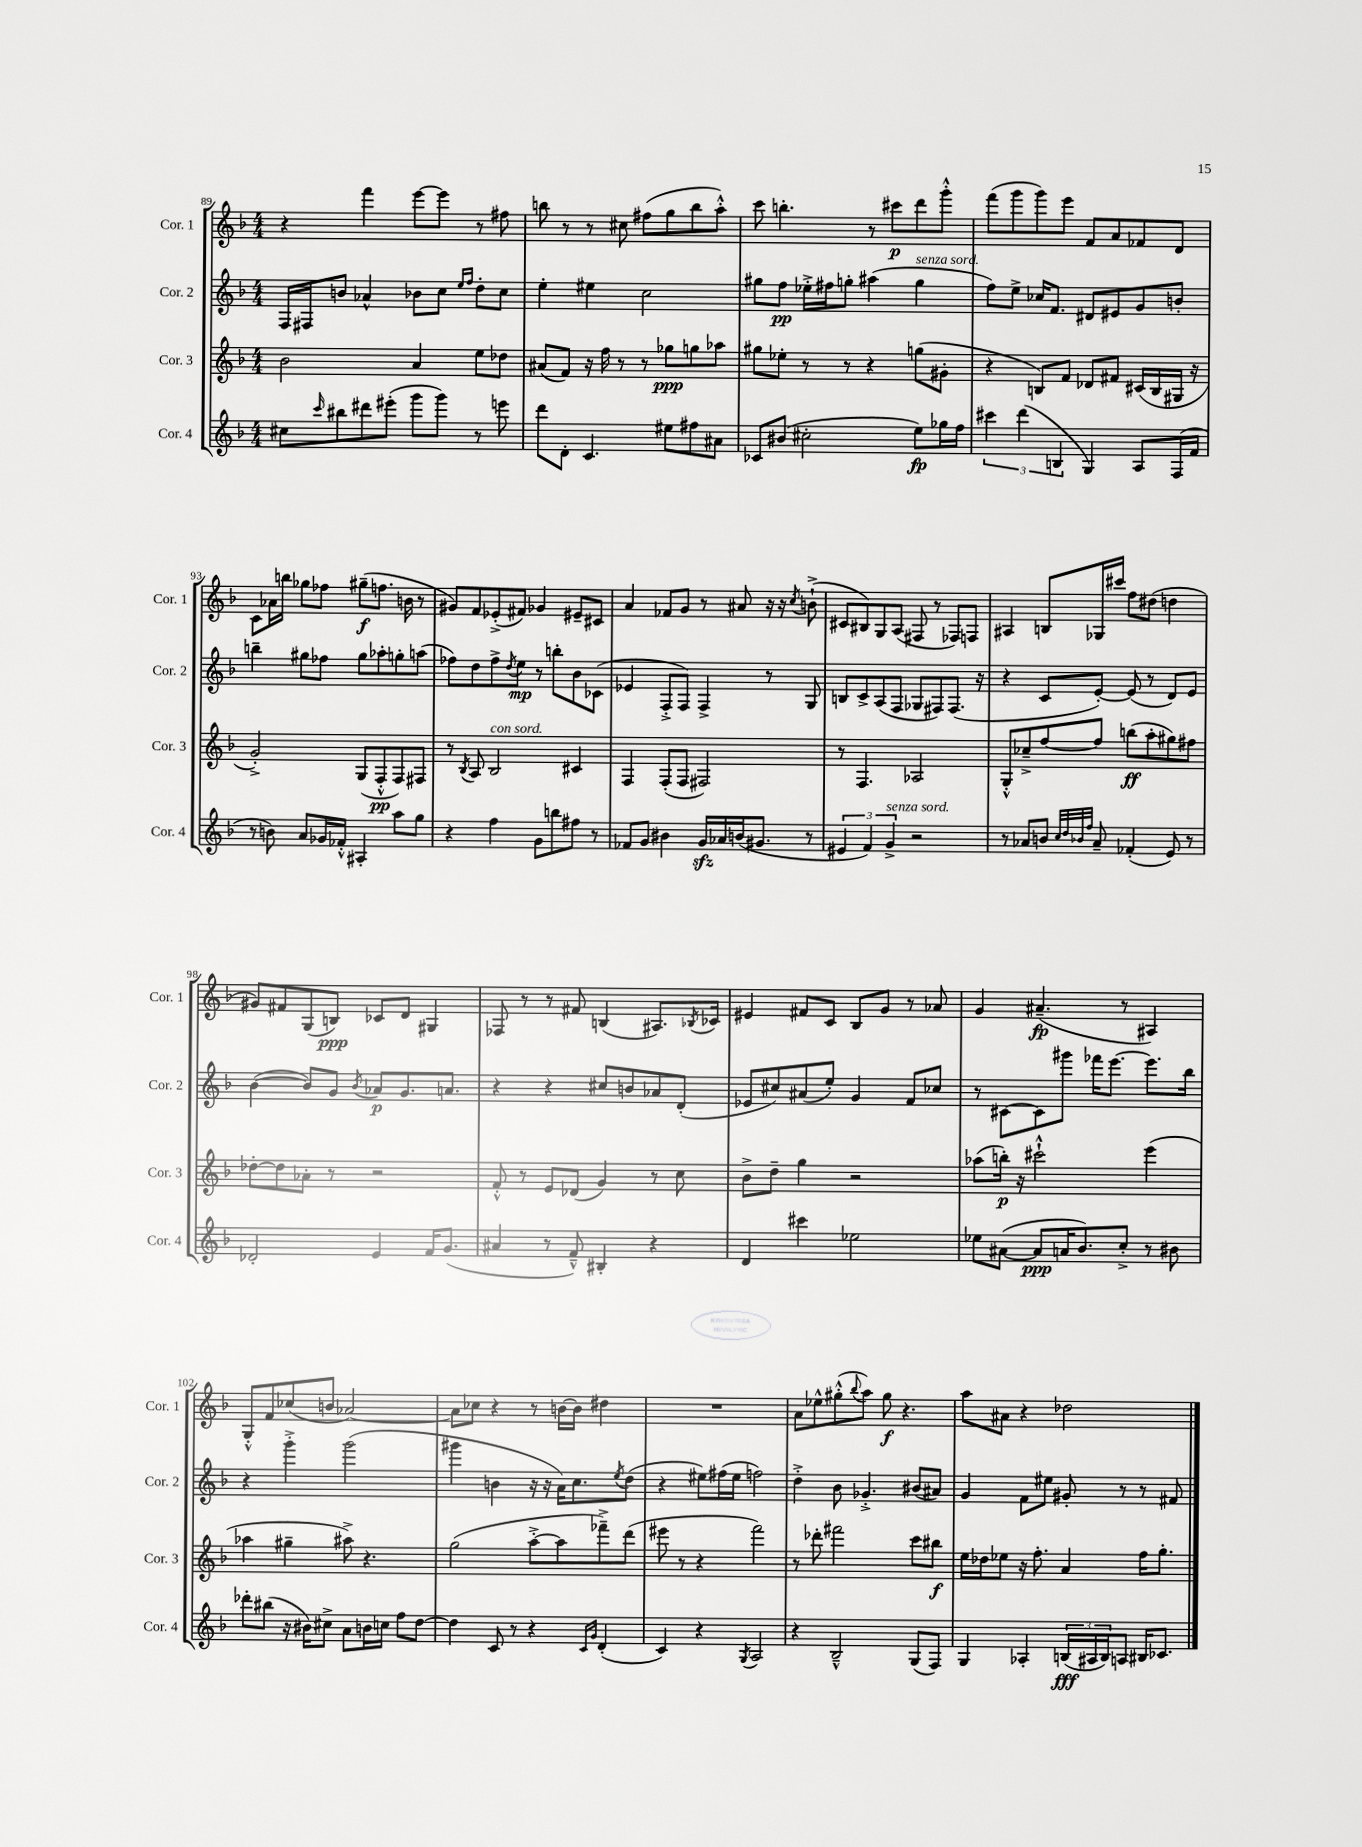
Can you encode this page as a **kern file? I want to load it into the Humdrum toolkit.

**kern	**dynam	**kern	**dynam	**kern	**dynam	**kern	**dynam
*part4	*part4	*part3	*part3	*part2	*part2	*part1	*part1
*staff4	*staff4	*staff3	*staff3	*staff2	*staff2	*staff1	*staff1
*I"Cor. 4	*	*I"Cor. 3	*	*I"Cor. 2	*	*I"Cor. 1	*
*I'Cor. 4	*	*I'Cor. 3	*	*I'Cor. 2	*	*I'Cor. 1	*
*clefG2	*	*clefG2	*	*clefG2	*	*clefG2	*
*k[b-]	*	*k[b-]	*	*k[b-]	*	*k[b-]	*
*M4/4	*	*M4/4	*	*M4/4	*	*M4/4	*
=89	=89	=89	=89	=89	=89	=89	=89
8cc#X\L	.	2b-\	.	16F/LL	.	4r	.
.	.	.	.	16F#X/J	.	.	.
16qqccc/	.	.	.	.	.	.	.
8bb#X\	.	.	.	8bn/J	.	.	.
8ddd#X\	.	.	.	4a-X^^/	.	4fff\	.
(8eee#X'\J	.	.	.	.	.	.	.
8ggg\L	.	4a/	.	8b-X\L	.	[8eee\L	.
8ggg\J)	.	.	.	8cc\J	.	8eee\J]	.
.	.	.	.	16qqee/LL	.	.	.
.	.	.	.	16qqff/JJ	.	.	.
8r	.	8ee\L	.	8dd'\L	.	8r	.
8eeen\	.	8dd-X\J	.	8cc\J	.	8ff#X\	.
=90	=90	=90	=90	=90	=90	=90	=90
8ddd\L	.	(8a#X/L	.	4ee'\	.	8bbn\	.
8d'\J	.	8f/J)	.	.	.	8r	.
4.c/	.	16r	.	4ee#X\	.	8r	.
.	.	16ff\	.	.	.	.	.
.	.	8r	.	.	.	8cc#X\	.
.	.	8r	.	2cc\	.	(8ff#X\L	.
8ee#X\L	.	8gg-X\L	ppp	.	.	8gg\	.
8ff#X\	.	8ggn\	.	.	.	8bb\	.
8a#X\J	.	8aa-X\J	.	.	.	8aa'^^\J)	.
=91	=91	=91	=91	=91	=91	=91	=91
8c-X/L	.	8gg#X\L	.	8gg#X\L	.	8ccc\	.
(8b#X/J	.	8ee-X'\J	.	8ff\J	pp	4.bbn'\	.
2cc#X'\	.	8r	.	16ee-X'^\LL	.	.	.
.	.	.	.	16ff#X\J	.	.	.
.	.	8r	.	8ggn'\J	.	.	.
.	.	4r	.	(4aa#X\	.	8r	.
.	.	.	.	.	.	8ccc#X\L	p
!	!	!	!	!LO:TX:a:i:t=senza sord.	!	!	!
8ee\L)	fp	(8ggn\L	.	4gg\	.	8ddd\	.
16gg-X\L	.	8g#X'\J	.	.	.	8ggg'^^\J	.
16ff\JJ	.	.	.	.	.	.	.
=92	=92	=92	=92	=92	=92	=92	=92
6ccc#X\	.	4r	.	8ff\L)	.	(8fff\L	.
.	.	.	.	8ee^\J	.	8ggg\	.
(6ddd\	.	.	.	.	.	.	.
.	.	8Bn/L)	.	16cc-X/KL	.	8ggg\)	.
.	.	.	.	8.f/J	.	.	.
6Bn/	.	.	.	.	.	.	.
.	.	8f/J	.	.	.	8eee\J	.
4G/)	.	8d-X/L	.	8d#X/L	.	8f/L	.
.	.	8f#X/J	.	8e#X/	.	8a/	.
8A/L	.	(16c#X/LL	.	8g/	.	8f-X/	.
.	.	16B/	.	.	.	.	.
(16F/L	.	16G#X/JJ	.	8bn'/J	.	8d/J	.
16f/JJ	.	16r	.	.	.	.	.
!!LO:LB:g=z
=93	=93	=93	=93	=93	=93	=93	=93
8r	.	2g'^/)	.	4bbn~\	.	8c\L	.
8bn\)	.	.	.	.	.	16a-X\L	.
.	.	.	.	.	.	16bbn\JJ	.
8a/L	.	.	.	8gg#X\L	.	8gg-X\L	.
16g-X/L	.	.	.	8ff-X\J	.	8ff-X\J	.
16f-X'^^/JJ	.	.	.	.	.	.	.
4A#X'/	.	(8G/L	.	8gg#\L	.	(8gg#X~\L	f
.	.	8F'^^/	pp	8aa-X'\	.	8.ffn\J	.
8aa\L	.	8F/)	.	8ggn'\	.	.	.
.	.	.	.	.	.	16bn\	.
8gg\J	.	8F#X/J	.	(8aan\J	.	8r	.
=94	=94	=94	=94	=94	=94	=94	=94
4r	.	8r	.	8ff-X\L)	.	8g#X/L)	.
.	.	8qB-/	.	.	.	.	.
.	.	8A/	.	8dd\	.	8f/	.
!	!	!LO:TX:a:i:t=con sord.	!	!	!	!	!
4ff\	.	2B-/	.	8ff-^\	.	(8e-X'^/	.
.	.	.	.	8qdd/	.	.	.
.	.	.	.	8ee\J	mp	8f#X/J)	.
8g\L	.	.	.	8r	.	4g-X/	.
8bbn\	.	.	.	8bbn'\L	.	.	.
8ff#X\J	.	4c#X/	.	8b-\	.	8e#X~/L	.
8r	.	.	.	(8c-X\J	.	8c#X/J	.
=95	=95	=95	=95	=95	=95	=95	=95
8f-X/L	.	4F/	.	4e-X/	.	4a/	.
8g/J	.	.	.	.	.	.	.
4b#X\	.	(8F'/L	.	8F'^/L	.	8f-X/L	.
.	.	8F/J	.	8F/J)	.	8g/J	.
16gzz/LL	.	2F#X/)	.	4F^/	.	8r	.
16a-X/	.	.	.	.	.	.	.
(16bn/J	.	.	.	.	.	8a#X/	.
8.g#X/J	.	.	.	.	.	.	.
.	.	.	.	8r	.	16r	.
.	.	.	.	.	.	16r	.
.	.	.	.	.	.	8qcc/	.
8r	.	.	.	8G/	.	(8bn`^\	.
=96	=96	=96	=96	=96	=96	=96	=96
6e#X/	.	8r	.	8Bn/L	.	8c#X/L	.
.	.	4.F/	.	8c^/	.	8B#X/)	.
6f/)	.	.	.	.	.	.	.
.	.	.	.	(8A/	.	8G/	.
!LO:TX:a:i:t=senza sord.	!	!	!	!	!	!	!
6g^/	.	.	.	.	.	.	.
.	.	.	.	8F/J	.	(8A/J	.
2r	.	2A-X/	.	8G-X/L	.	8F#X/	.
.	.	.	.	8F#X/)	.	8r	.
.	.	.	.	(8.F#/J	.	8F-X/L)	.
.	.	.	.	.	.	8Fn/J	.
.	.	.	.	16r	.	.	.
=97	=97	=97	=97	=97	=97	=97	=97
8r	.	8G'^^/L	.	4r	.	4A#X/	.
8a-X/L	.	8cc-X~^/	.	.	.	.	.
8bn/J	.	[8ff/	.	8c/L	.	8Bn/L	.
32qqcc/LLL	.	.	.	.	.	.	.
32qqdd/	.	.	.	.	.	.	.
32qqb-X/	.	.	.	.	.	.	.
32qqff/JJJ	.	.	.	.	.	.	.
8a-~/	.	8ff/J]	.	[8e'/J)	.	16G-X/L	.
.	.	.	.	.	.	16ccc#X/JJ	.
(4f-X'/	.	(8bbn\L	ff	(8e/]	.	8ff\L	.
.	.	8aa'\	.	8r	.	(8dd#X\J	.
8e/)	.	8gg#X\)	.	8d/L)	.	4ddn\	.
8r	.	8ff#X\J	.	8e/J	.	.	.
!!LO:LB:g=z
=98	=98	=98	=98	=98	=98	=98	=98
2d-X'/	.	[8dd-X'\L	.	([4b-\	.	8g#X/L)	.
.	.	8dd-\]	.	.	.	8f#X/	.
.	.	8a-X'\J	.	8b-/L])	.	(8G/	.
.	.	8r	.	8g/J	.	8Bn/J)	ppp
.	.	.	.	8qb-/	.	.	.
4e/	.	2r	.	8a-X/L	p	8c-X/L	.
.	.	.	.	8.g/	.	8d/J	.
16f/KL	.	.	.	.	.	4G#X/	.
(8.g/J	.	.	.	8.an/J	.	.	.
=99	=99	=99	=99	=99	=99	=99	=99
4a#X/	.	8f'^^/	.	4r	.	8F-X/	.
.	.	8r	.	.	.	8r	.
8r	.	8e/L	.	4r	.	8r	.
8f~^^/)	.	(8d-X/J	.	.	.	8f#X/	.
4B#X'/	.	4g/)	.	8cc#X/L	.	(4Bn/	.
.	.	.	.	8bn/	.	.	.
4r	.	8r	.	8a-X/	.	8.A#X/L)	.
.	.	8cc\	.	(8d'/J	.	.	.
.	.	.	.	.	.	8qB-X/	.
.	.	.	.	.	.	16c-X/Jk	.
=100	=100	=100	=100	=100	=100	=100	=100
4d/	.	8b-^\L	.	8e-X/L	.	4e#X/	.
.	.	8dd~\J	.	8cc#X/)	.	.	.
4ccc#X\	.	4gg\	.	(8a#X/	.	8f#X/L	.
.	.	.	.	8ee'/J)	.	8c/J	.
2ee-X\	.	2r	.	4g/	.	8B-/L	.
.	.	.	.	.	.	8g/J	.
.	.	.	.	8f/L	.	8r	.
.	.	.	.	8cc-X/J	.	8a-X/	.
=101	=101	=101	=101	=101	=101	=101	=101
8ee-X\L	.	(8aa-X\L	.	8r	.	4g/	.
([8a#X\J	.	16bbn'\Jk)	p	[8c#X\L	.	.	.
.	.	16r	.	.	.	.	.
8a#/L]	ppp	2ccc#X`^^\	.	8c#\]	.	(4.a#X~/	fp
16an/K	.	.	.	8ggg#X\J	.	.	.
8.b-/)	.	.	.	.	.	.	.
.	.	.	.	16fff-X\KL	.	.	.
.	.	.	.	[8.eee\J	.	.	.
8cc'^/J	.	.	.	.	.	8r	.
8r	.	(4eee\	.	8.eee\L]	.	4A#X/)	.
8b#X\	.	.	.	.	.	.	.
.	.	.	.	16bb-\Jk	.	.	.
!!LO:LB:g=z
=102	=102	=102	=102	=102	=102	=102	=102
8ddd-X'\L	.	4aa-X\	.	4r	.	8G'^^/L	.
(8bb#X\J	.	.	.	.	.	8f/	.
16r	.	4gg#X~\	.	4ggg'^\	.	(8cc-X/	.
16b#X\KL)	.	.	.	.	.	.	.
8cc#X^\J	.	.	.	.	.	8bn/J	.
8a\L	.	8aa#X^\)	.	(2ggg\	.	[2a-X/)	.
16bn\L	.	4.r	.	.	.	.	.
16ccn\JJ	.	.	.	.	.	.	.
8ff\L	.	.	.	.	.	.	.
[8dd\J	.	.	.	.	.	.	.
=103	=103	=103	=103	=103	=103	=103	=103
4dd\]	.	(2gg\	.	4ggg#X\	.	8a-\L]	.
.	.	.	.	.	.	8cc-X\J	.
8c/	.	.	.	4bn\	.	4r	.
8r	.	.	.	.	.	.	.
4r	.	[8aa'^\L	.	16r	.	8r	.
.	.	.	.	16r	.	.	.
.	.	8aa\]	.	16a\KL)	.	[16bn\LL	.
.	.	.	.	8.cc\	.	16b\JJ]	.
16qqc/LL	.	.	.	.	.	.	.
16qqg/JJ	.	.	.	.	.	.	.
(4d'/	.	8fff-X~^\)	.	.	.	4dd#X\	.
.	.	.	.	8qee/	.	.	.
.	.	(8ddd\J	.	(8dd\J	.	.	.
=104	=104	=104	=104	=104	=104	=104	=104
4c/)	.	8eee#X\	.	4r	.	1r	.
.	.	8r	.	.	.	.	.
4r	.	4r	.	8ee#X\L)	.	.	.
.	.	.	.	(16ff#X\L	.	.	.
.	.	.	.	16ee#\JJ	.	.	.
8qG/	.	.	.	.	.	.	.
2A/	.	2fff\)	.	2ffn\)	.	.	.
=105	=105	=105	=105	=105	=105	=105	=105
4r	.	8r	.	4dd'^\	.	8a\L	.
.	.	8ddd-X'\	.	.	.	8ee-X^^\	.
2B-~^^/	.	2fff#X\	.	8b-\	.	(8gg#X'^^\	.
.	.	.	.	.	.	8qqbb-/	.
.	.	.	.	4.g-X'^/	.	8aa\J)	.
.	.	.	.	.	.	8gg#\	f
.	.	.	.	.	.	4.r	.
(8G/L	.	8ccc\L	.	(8b#X/L	.	.	.
8F/J)	.	8bb#X\J	f	8a#X/J)	.	.	.
=106	=106	=106	=106	=106	=106	=106	=106
4G/	.	16ee\LL	.	4g/	.	8aa\L	.
.	.	16dd-X\J	.	.	.	.	.
.	.	8ee-X\J	.	.	.	8a#X\J	.
4A-X'/	.	16r	.	8f\L	.	4r	.
.	.	8.ff'\	.	.	.	.	.
.	.	.	.	8ee#X\J	.	.	.
(24Bn/LL	fff	4a/	.	8g#X'/	.	2dd-X\	.
24A#X/	.	.	.	.	.	.	.
24B/J)	.	.	.	.	.	.	.
8An/J	.	.	.	8r	.	.	.
16B#X/KL	.	16ff\KL	.	8r	.	.	.
8.c-X/J	.	8.gg'\J	.	.	.	.	.
.	.	.	.	8f#X/	.	.	.
==	==	==	==	==	==	==	==
*-	*-	*-	*-	*-	*-	*-	*-
